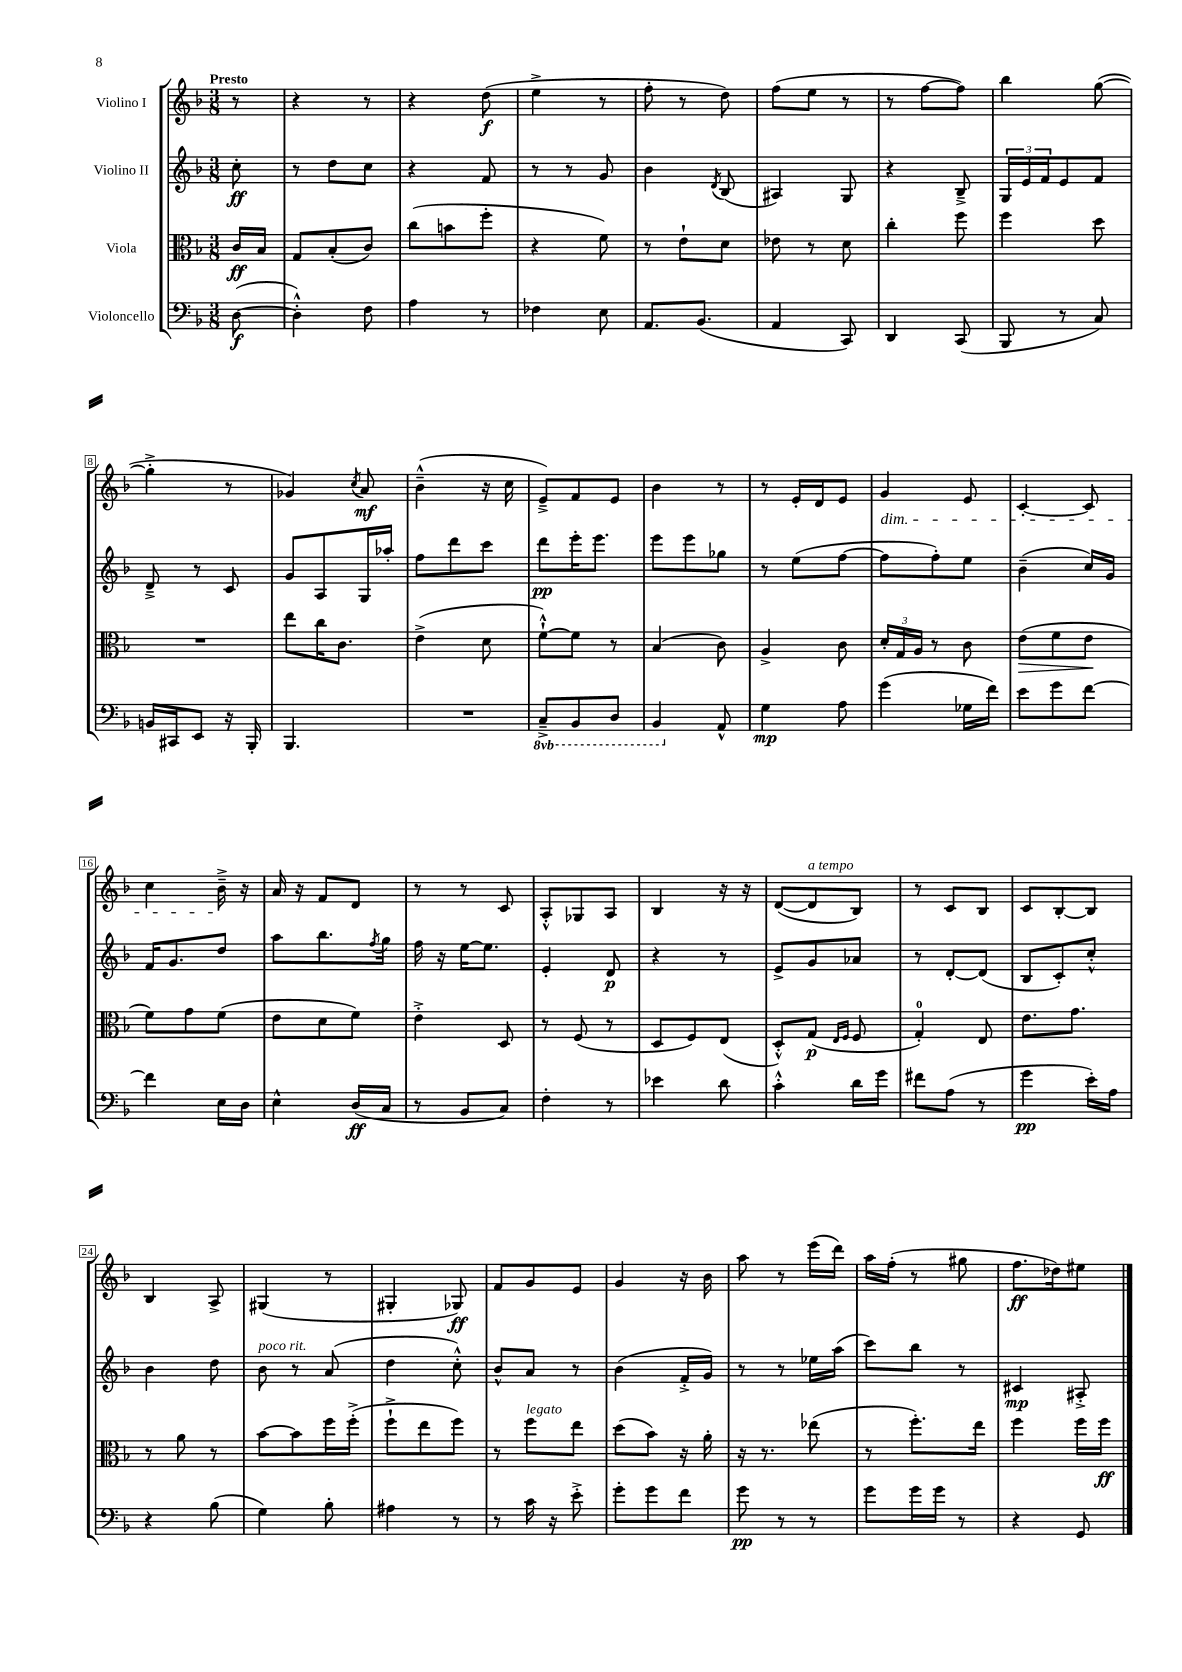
<<
\new StaffGroup <<
\new Staff = "s0" \with { instrumentName = "Violino I" } {
    \clef treble \key f \major \numericTimeSignature \time 3/8 \partial 8 \tempo "Presto"
    r8 |
    r4 r8 |
    r4 d''8\f( |
    e''4-> r8 |
    f''8-. r8 d''8) |
    f''8( e''8 r8 |
    r8 f''8~ f''8) |
    bes''4 g''8~( |
    g''4-.-> r8 |
    ges'4) \acciaccatura { c''8 } a'8\mf |
    bes'4---^( r16 c''16 |
    e'8--->) f'8 e'8 |
    bes'4 r8 |
    r8 e'16-. d'16 e'8 |
    g'4\dim e'8 |
    c'4~-. c'8 |
    c''4 bes'16--->\! r16 |
    a'16 r16 f'8 d'8 |
    r8 r8 c'8 |
    a8-.-^ ges8 a8 |
    bes4 r16 r16 |
    d'8~( d'8^\markup { \italic "a tempo" } bes8) |
    r8 c'8 bes8 |
    c'8 bes8~-. bes8 |
    bes4 a8-> |
    gis4( r8 |
    gis4-. ges8\ff) |
    f'8 g'8 e'8 |
    g'4 r16 bes'16 |
    a''8 r8 e'''16( d'''16) |
    a''16 f''16-.( r8 gis''8 |
    f''8.\ff des''16) eis''8 \bar "|." |
}
\new Staff = "s1" \with { instrumentName = "Violino II" } {
    \clef treble \key f \major \numericTimeSignature \time 3/8 \partial 8
    c''8-.\ff |
    r8 d''8 c''8 |
    r4 f'8 |
    r8 r8 g'8 |
    bes'4 \acciaccatura { d'8 } bes8( |
    ais4) g8 |
    r4 bes8---> |
    \tuplet 3/2 { g16 e'16 f'16 } e'8 f'8 |
    d'8---> r8 c'8 |
    g'8 a8 g16 aes''16-. |
    f''8 d'''8 c'''8 |
    d'''8\pp e'''16-. e'''8. |
    e'''8 e'''8 ges''8 |
    r8 e''8( f''8~ |
    f''8 f''8-.) e''8 |
    bes'4--( c''16) g'16 |
    f'16 g'8. d''8 |
    a''8 bes''8. \acciaccatura { f''8 } g''16 |
    f''16 r16 e''16~ e''8. |
    e'4-. d'8\p |
    r4 r8 |
    e'8-> g'8 aes'8 |
    r8 d'8~-. d'8( |
    bes8 c'8-.) c''8-.-^ |
    bes'4 d''8 |
    bes'8^\markup { \italic "poco rit." } r8 a'8( |
    d''4 c''8-.-^) |
    bes'8-^ a'8 r8 |
    bes'4( f'16-.-> g'16) |
    r8 r8 ees''16 a''16( |
    c'''8) bes''8 r8 |
    cis'4\mp ais8-.-> \bar "|." |
}
\new Staff = "s2" \with { instrumentName = "Viola" } {
    \clef alto \key f \major \numericTimeSignature \time 3/8 \partial 8
    c'16\ff bes16 |
    g8 bes8-.( c'8) |
    c''8( b'8 f''8-. |
    r4 f'8) |
    r8 e'8-! d'8 |
    ees'8 r8 d'8 |
    c''4-. f''8 |
    f''4 d''8 |
    R4. |
    e''8 c''16 c'8. |
    e'4->( d'8 |
    f'8~-!-^) f'8 r8 |
    bes4( c'8) |
    a4-> c'8 |
    \tuplet 3/2 { d'16-. g16 a16 } r8 c'8 |
    e'8\>( f'8 e'8\! |
    f'8) g'8 f'8( |
    e'8 d'8 f'8) |
    e'4-.-> d8 |
    r8 f8( r8 |
    d8 f8) e8( |
    d8-.-^) g8\p( \grace { e16 f16 } f8 |
    g4-0-.) e8 |
    e'8. g'8. |
    r8 a'8 r8 |
    bes'8~ bes'8 f''16 f''16-.->( |
    f''8-!-> e''8 f''8) |
    r8 f''8^\markup { \italic "legato" } e''8 |
    d''8( bes'8) r16 a'16-. |
    r16 r8. ees''8( |
    r8 f''8.-.) e''16 |
    f''4 f''16 f''16\ff \bar "|." |
}
\new Staff = "s3" \with { instrumentName = "Violoncello" } {
    \clef bass \key f \major \numericTimeSignature \time 3/8 \set Staff.ottavationMarkups = #ottavation-simple-ordinals \partial 8
    d8~\f( |
    d4-.-^) f8 |
    a4 r8 |
    fes4 e8 |
    a,8. bes,8.( |
    a,4 c,8) |
    d,4 c,8( |
    bes,,8 r8 c8) |
    b,16 cis,16 e,8 r16 bes,,16-. |
    bes,,4. |
    R4. |
    \ottava #-1 c,8---> bes,,8 d,8 |
    bes,,4 \ottava #0 a,8-^ |
    g4\mp a8 |
    g'4( ges16 f'16) |
    e'8 g'8 f'8~ |
    f'4 e16 d16 |
    e4-^ d16\ff( c16 |
    r8 bes,8 c8) |
    f4-. r8 |
    ees'4 d'8 |
    c'4-.-^ d'16 g'16 |
    fis'8 a8( r8 |
    g'4\pp e'16-.) a16 |
    r4 bes8( |
    g4) bes8-. |
    ais4 r8 |
    r8 c'16 r16 e'8-.-> |
    g'8-. g'8 f'8 |
    g'8\pp r8 r8 |
    g'8 g'16 g'16 r8 |
    r4 g,8 \bar "|." |
}
>>
>>
\layout { \context { \Score \override BarNumber.stencil = #(make-stencil-boxer 0.1 0.3 ly:text-interface::print) } }
